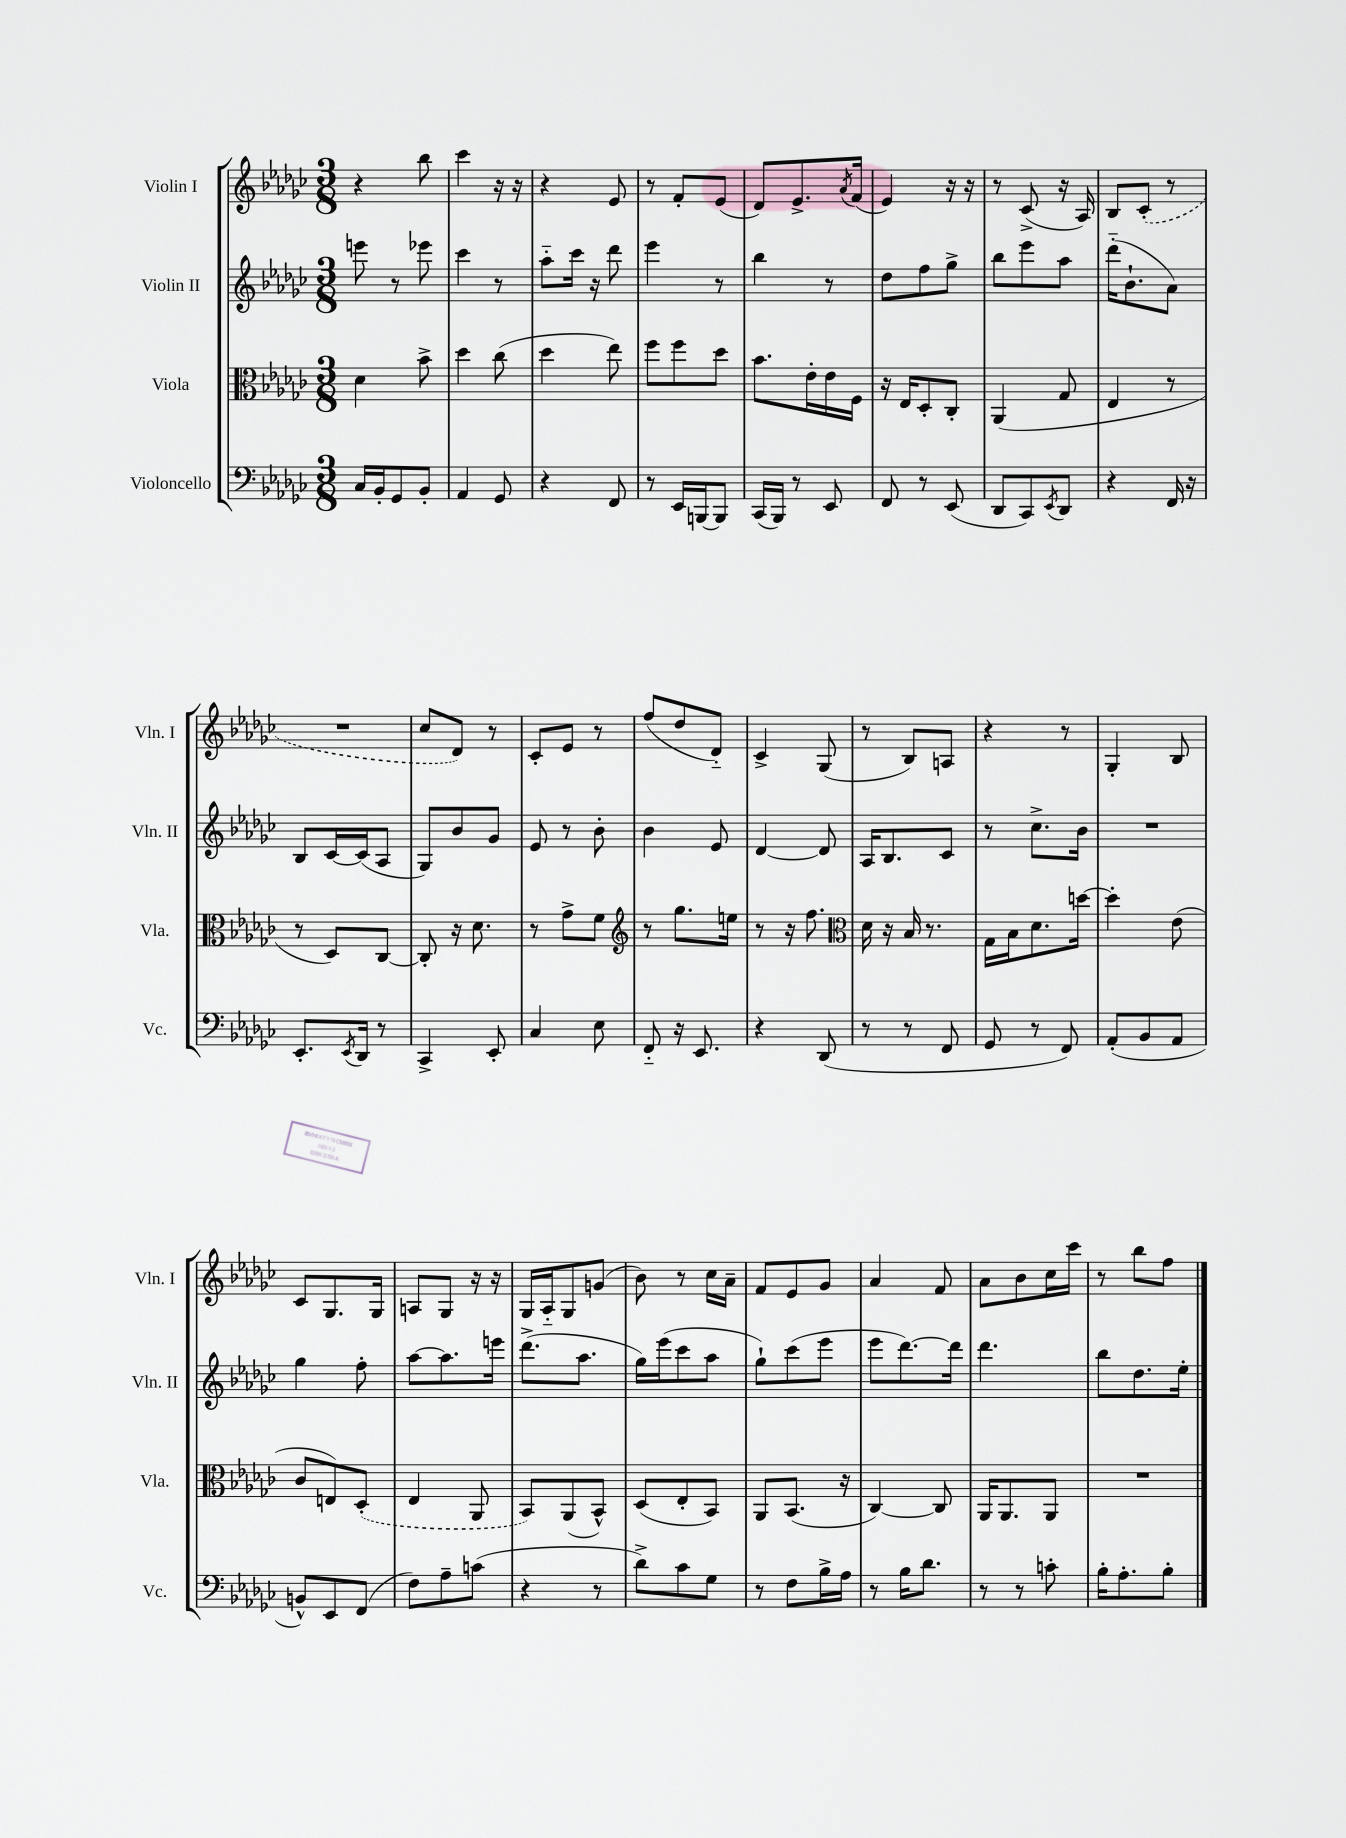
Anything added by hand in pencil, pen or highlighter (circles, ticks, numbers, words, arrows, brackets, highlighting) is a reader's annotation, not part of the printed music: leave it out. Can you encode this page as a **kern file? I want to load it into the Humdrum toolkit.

**kern	**kern	**kern	**kern
*staff4	*staff3	*staff2	*staff1
*clefF4	*clefC3	*clefG2	*clefG2
*k[b-e-a-d-g-c-]	*k[b-e-a-d-g-c-]	*k[b-e-a-d-g-c-]	*k[b-e-a-d-g-c-]
*M3/8	*M3/8	*M3/8	*M3/8
16C-	4d-	8eee	4r
16BB-'	.	.	.
8GG-	.	8r	.
8BB-'	8b-^	8eee-	8bb-
=	=	=	=
4AA-	4dd-	4ccc-	4ccc-
8GG-	(8cc-	8r	16r
.	.	.	16r
=	=	=	=
4r	4dd-	8aa-'~	4r
.	.	16ccc-	.
.	.	16r	.
8FF	8ee-)	8ddd-	8e-
=	=	=	=
8r	8ff	4eee-	8r
16EE-	8ff	.	8f'
[16BBB	.	.	.
8BBB]	8dd-	8r	(8e-
=	=	=	=
(16CC-	8.b-	4bb-	8d-)
16BBB-)	.	.	.
8r	.	.	8.e-^
.	16e-'	.	.
8EE-	16e-	8r	.
.	.	.	8qa-
.	16F	.	(16f
=	=	=	=
8FF	16r	8dd-	4e-)
.	16E-	.	.
8r	8D-'	8ff	.
(8EE-	8C-'	8gg-^	16r
.	.	.	16r
=	=	=	=
8DD-	(4AA-	8bb-	8r
8CC-)	.	8eee-	(8c-^
8qEE-	.	.	.
8DD-	8G-	8aa-	16r
.	.	.	16A-)
=	=	=	=
4r	4E-	(16ddd-'~	8B-
.	.	8.b-`	.
.	.	.	(8c-'
16FF	8r	8a-)	8r
16r	.	.	.
=	=	=	=
8.EE-'	8r	8B-	4.r
.	8D-)	[16c-	.
8qEE-	.	.	.
16DD-	.	(16c-]	.
8r	[8C-	8A-	.
=	=	=	=
4CC-^	8C-']	8G-)	8cc-
.	16r	8b-	8d-)
.	8.d-	.	.
8EE-'	.	8g-	8r
=	=	=	=
4C-	8r	8e-	8c-'
.	8g-^	8r	8e-
8E-	8f	8b-'	8r
=	=	=	=
*	*clefG2	*	*
8FF'~	8r	4b-	(8ff
16r	8.gg-	.	8dd-
8.EE-	.	.	.
.	.	8e-	8d-'~)
.	16ee	.	.
=	=	=	=
4r	8r	[4d-	4c-^
.	16r	.	.
.	8.ff	.	.
(8DD-	.	8d-]	(8G-
=	=	=	=
*	*clefC3	*	*
8r	16d-	16A-	8r
.	16r	8.B-	.
8r	16B-	.	8B-)
.	8.r	.	.
8FF	.	8c-	8A
=	=	=	=
8GG-	16G-	8r	4r
.	16B-	.	.
8r	8.d-	8.cc-^	.
8FF)	.	.	8r
.	[16dd	16b-	.
=	=	=	=
(8AA-'	4dd']	4.r	4G-'
8BB-	.	.	.
8AA-	(8e-	.	8B-
=	=	=	=
8BB^^)	8c-	4gg-	8c-
8EE-	8E)	.	8.G-
(8FF	(8D-'	8ff'	.
.	.	.	16G-
=	=	=	=
8F)	4E-	[8aa-	8A
8A-~	.	8.aa-]	8G-
(8c	8AA-	.	16r
.	.	16eee	16r
=	=	=	=
4r	8BB-)	(8.ddd-^	16G-
.	.	.	16A-'~
.	(8AA-	.	8G-
.	.	8.aa-	.
8r	8BB-^^)	.	(8g
=	=	=	=
8d-^)	(8D-	16gg-)	8b-)
.	.	(16eee-	.
8c-	8E-'	8ccc-	8r
8G-	8BB-)	8aa-	16cc-
.	.	.	16a-~
=	=	=	=
8r	8AA-	8gg-`)	8f
8F	(8.BB-	(8ccc-	8e-
16B-^	.	8eee-	8g-
16A-	16r	.	.
=	=	=	=
8r	[4C-)	8eee-	4a-
16B-	.	[8.ddd-)	.
8.d-	.	.	.
.	8C-]	.	8f
.	.	16ddd-]	.
=	=	=	=
8r	16AA-	4.ddd-	8a-
.	8.AA-	.	.
8r	.	.	8b-
8c'	8AA-	.	16cc-
.	.	.	16ccc-
=	=	=	=
16B-'	4.r	8bb-	8r
8.A-'	.	.	.
.	.	8.dd-	8bb-
8B-'	.	.	8ff
.	.	16ee-'	.
==	==	==	==
*-	*-	*-	*-
